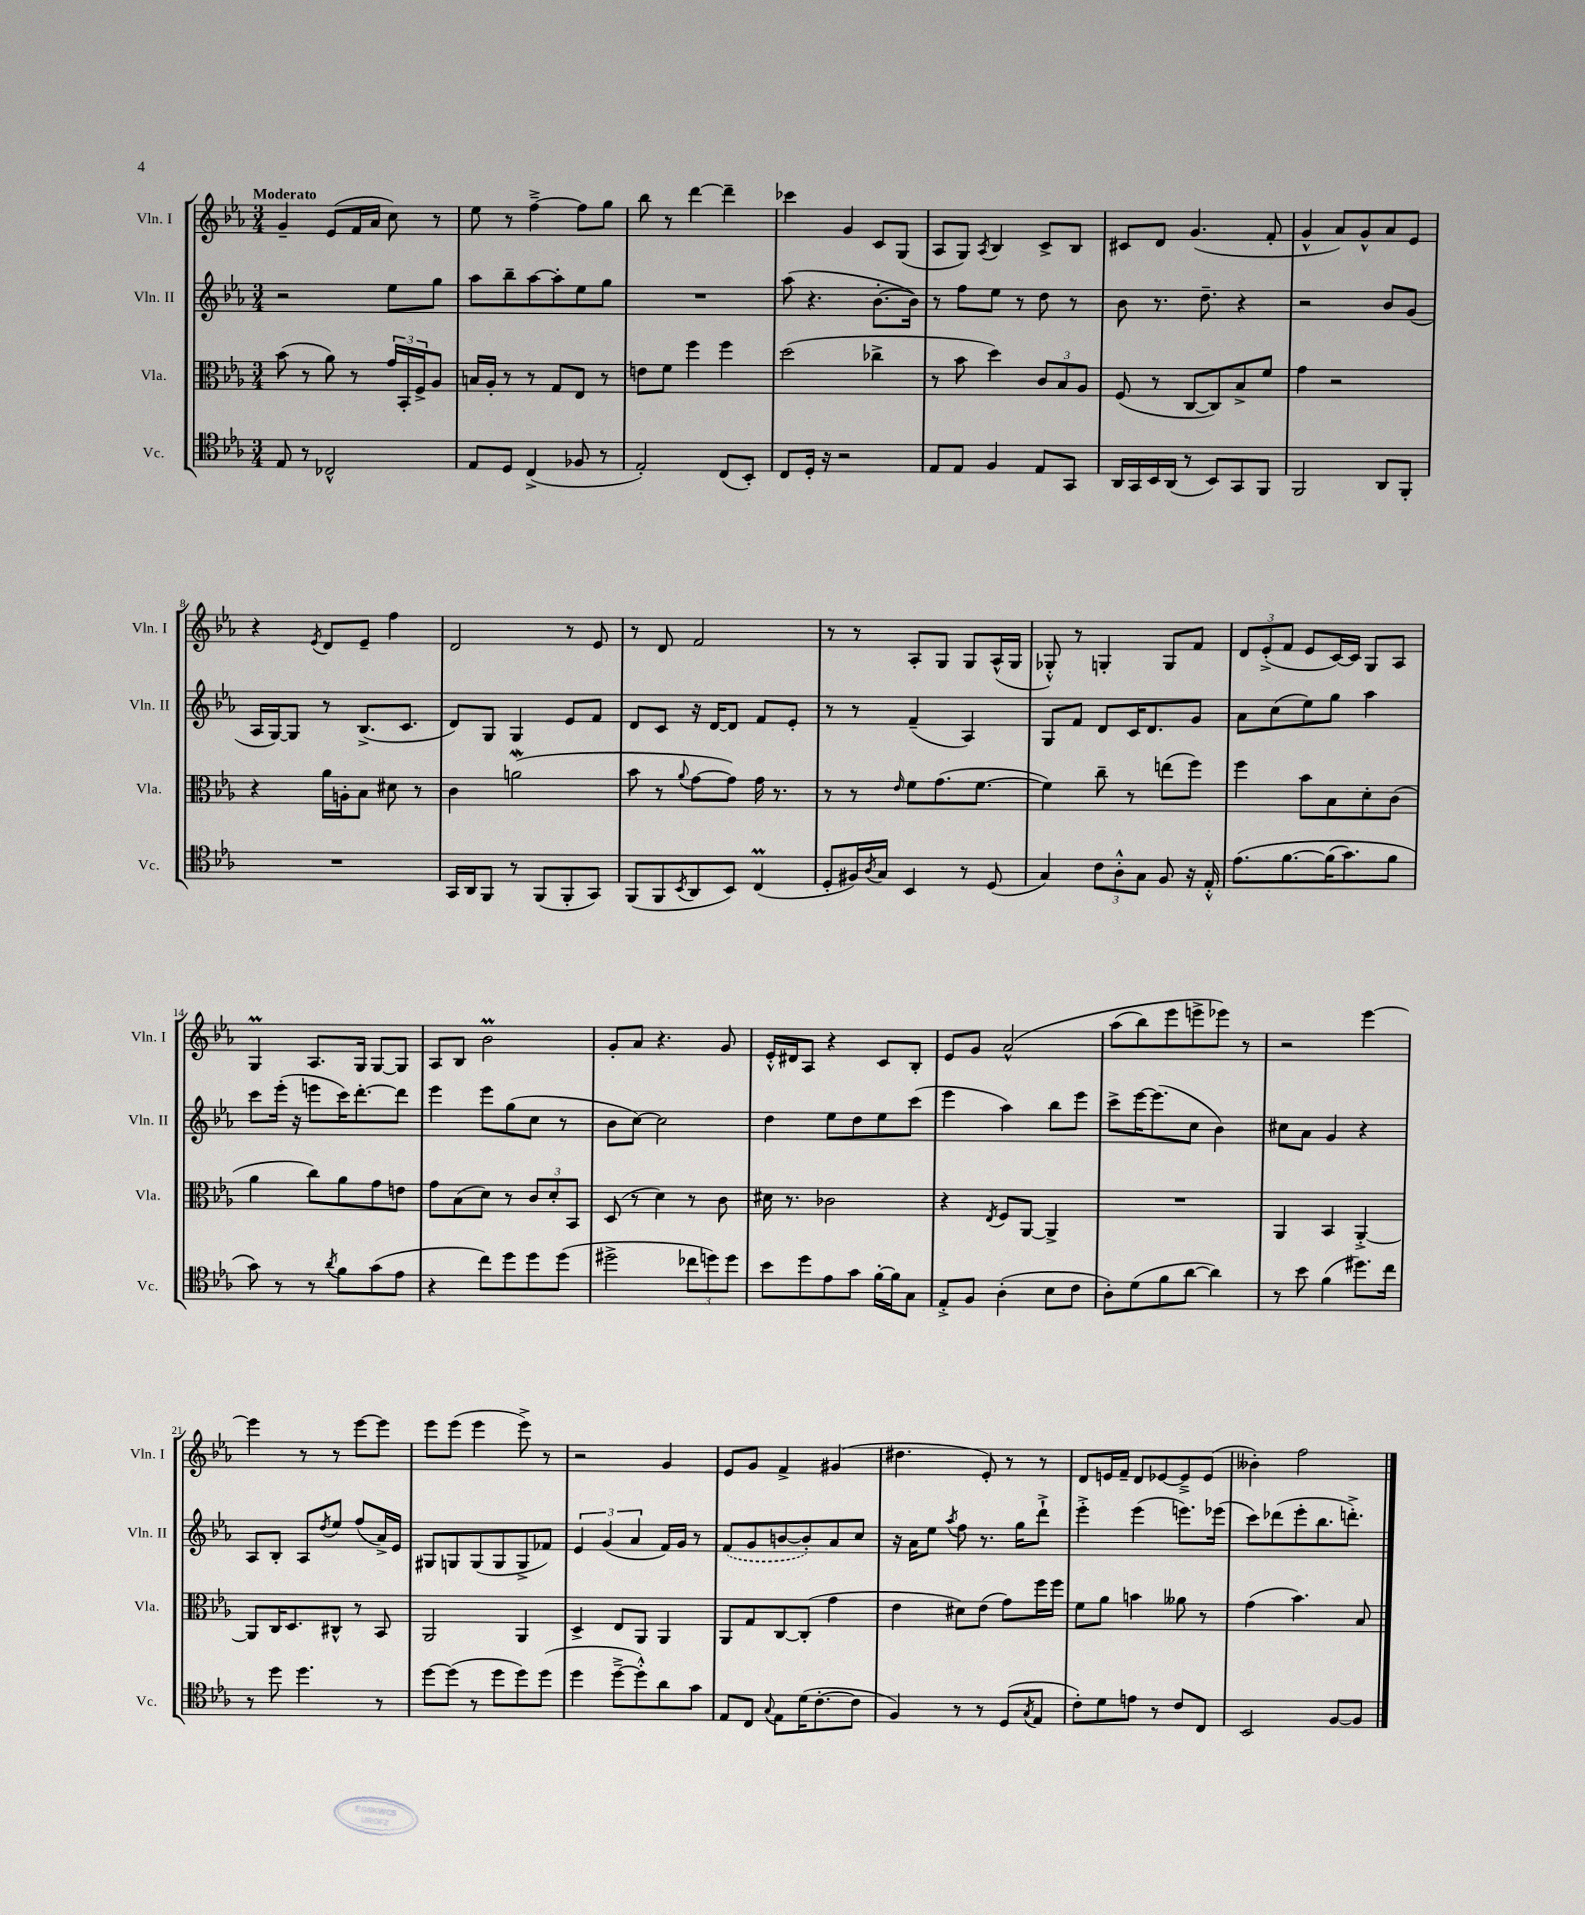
<<
\new StaffGroup <<
\new Staff = "s0" \with { instrumentName = "Vln. I" shortInstrumentName = "Vln. I" } {
    \clef treble \key ees \major \numericTimeSignature \time 3/4 \tempo "Moderato"
    g'4-- ees'8( f'16 aes'16 c''8) r8 |
    ees''8 r8 f''4~---> f''8 g''8 |
    bes''8 r8 d'''4~ d'''4-- |
    ces'''4 g'4 c'8 g8( |
    aes8 g8) \acciaccatura { aes8 } bes4 c'8-> bes8 |
    cis'8 d'8 g'4.( f'8-. |
    g'4-^ aes'8) g'8-^ aes'8 ees'8 |
    r4 \acciaccatura { ees'8 } d'8 ees'8-- f''4 |
    d'2 r8 ees'8 |
    r8 d'8 f'2 |
    r8 r8 aes8-. g8 g8 aes16-^( g16 |
    ges8-.-^) r8 g4-. g8 f'8 |
    \tuplet 3/2 { d'8 ees'8-.->( f'8 } ees'8 c'16~) c'16 g8 aes8 |
    g4\prall aes8. g16 g8~ g8 |
    aes8 bes8 bes'2\prall |
    g'8-. aes'8 r4. g'8 |
    ees'16-.-^ dis'16 aes8 r4 c'8 bes8-. |
    ees'8 g'8 aes'2-^\( |
    aes''8( bes''8) ees'''8 e'''8-> ees'''8\) r8 |
    r2 ees'''4~ |
    ees'''4 r8 r8 ees'''8~ ees'''8 |
    ees'''8 ees'''8( ees'''4 ees'''8->) r8 |
    r2 g'4 |
    ees'8 g'8 f'4-> gis'4( |
    dis''4. ees'8-.) r8 r8 |
    d'8 e'16 f'16-- d'8 ees'8~ ees'8---> ees'8( |
    beses'4-.) f''2 \bar "|." |
}
\new Staff = "s1" \with { instrumentName = "Vln. II" shortInstrumentName = "Vln. II" } {
    \clef treble \key ees \major \numericTimeSignature \time 3/4
    r2 ees''8 g''8 |
    aes''8 bes''8-- aes''8~ aes''8-. ees''8 g''8 |
    R2. |
    aes''8( r4. bes'8.~-. bes'16) |
    r8 f''8 ees''8 r8 d''8 r8 |
    bes'8 r8. d''8.-- r4 |
    r2 bes'8 g'8( |
    aes16 g16~) g8 r8 bes8.->( c'8. |
    d'8) g8 g4 ees'8 f'8 |
    d'8 c'8 r16 d'16~ d'8 f'8 ees'8-. |
    r8 r8 f'4--( aes4) |
    g8 f'8 d'8 c'16 d'8. g'8 |
    aes'8 c''8( ees''8) g''8 aes''4 |
    c'''8 ees'''16-.( r16 e'''8 c'''16) d'''8.~-. d'''8 |
    ees'''4 ees'''8 g''8( c''8 r8 |
    bes'8 c''8~) c''2 |
    d''4 ees''8 d''8 ees''8 c'''8( |
    ees'''4 aes''4) bes''8 ees'''8 |
    c'''8-> ees'''16~ ees'''8.( c''8 bes'4) |
    cis''8 aes'8 g'4 r4 |
    aes8 bes8-. aes8 \acciaccatura { d''8 } ees''8 f''8( aes'16->) ees'16 |
    gis8 g8 g8( g8 g8-> fes'8) |
    \tuplet 3/2 { ees'4 g'4( aes'4 } f'16) g'16 r8 |
    \once \slurDashed f'8( g'8 b'8~ b'8-.) aes'8 c''8 |
    r16 aes'16 ees''8 \acciaccatura { aes''8 } f''8 r8. g''16 d'''8-!-> |
    ees'''4-.-> ees'''4( e'''8.) ees'''16( |
    c'''8) des'''8( ees'''8-. bes''8. d'''8.-.->) \bar "|." |
}
\new Staff = "s2" \with { instrumentName = "Vla." shortInstrumentName = "Vla." } {
    \clef alto \key ees \major \numericTimeSignature \time 3/4
    bes'8( r8 aes'8) r8 \tuplet 3/2 { g'16 bes,16-. f16-> } aes8 |
    b16 aes16-. r8 r8 g8 ees8 r8 |
    e'8 f'8 f''4 f''4 |
    d''2( ces''4-> |
    r8 bes'8 d''4) \tuplet 3/2 { c'8 bes8 aes8 } |
    f8( r8 c8~ c8) bes8-> f'8 |
    g'4 r2 |
    r4 aes'16 a16-. bes8 dis'8 r8 |
    c'4 a'2\mordent( |
    bes'8 r8 \appoggiatura { aes'8 } g'8~ g'8) g'16 r8. |
    r8 r8 \grace { ees'16 } f'8 g'8.( f'8.~ |
    f'4) c''8-- r8 e''8( f''8) |
    f''4 bes'8 bes8 d'8-. c'8( |
    aes'4 c''8) aes'8 g'8 e'8 |
    g'8 bes8( d'8) r8 \tuplet 3/2 { c'8 d'8-. bes,8 } |
    d8( r8 d'4) r8 c'8 |
    dis'16 r8. ces'2 |
    r4 \acciaccatura { ees8 } f8 aes,8~ aes,4-> |
    R2. |
    aes,4 bes,4 aes,4~-.-> |
    aes,8 c16 d8. cis8-^ r8 bes,8 |
    aes,2 aes,4 |
    d4-> ees8 aes,8 aes,4 |
    aes,8 g8 c8~ c8-.( g'4 |
    ees'4 dis'8) ees'8( g'8) f''16 f''16 |
    f'8 aes'8 b'4 aeses'8 r8 |
    g'4( bes'4.) bes8 \bar "|." |
}
\new Staff = "s3" \with { instrumentName = "Vc." shortInstrumentName = "Vc." } {
    \clef tenor \key ees \major \numericTimeSignature \time 3/4
    ees8 r8 ces2-^ |
    ees8 d8 c4->( fes8 r8 |
    ees2-.) c8( bes,8-.) |
    c8 d16-. r16 r2 |
    ees8 ees8 f4 ees8 g,8 |
    aes,16 g,16 bes,16 aes,16( r8 bes,8) g,8 f,8 |
    f,2 aes,8 f,8-. |
    R2. |
    g,16 aes,16 f,8 r8 f,8( f,8-. g,8) |
    f,8( f,8 \acciaccatura { bes,8 } aes,8 bes,8) c4\prall( |
    d8-. fis16) \acciaccatura { aes8 } g16 bes,4 r8 d8( |
    g4) \tuplet 3/2 { c'8 aes8-.-^ g8 } f8 r16 ees16-.-^ |
    ees'8.\( f'8.~ f'16( g'8.) f'8 |
    g'8\) r8 r8 \acciaccatura { aes'8 } f'8 g'8( ees'8 |
    r4 c''8) d''8 d''8 d''8( |
    dis''2-> \tuplet 3/2 { ces''8 d''8) d''8 } |
    bes'8 d''8 ees'8 g'8 f'16~-. f'16 g8 |
    ees8-.-> f8 aes4-.( bes8 c'8 |
    aes8-.) d'8( f'8 aes'8~ aes'4) |
    r8 bes'8 f'4( dis''8.) c''16 |
    r8 d''8 d''4. r8 |
    d''8~ d''8( r8 d''8 d''8) d''8( |
    d''4 d''8~---> d''8-.-^) aes'8 g'8 |
    ees8 c8 \appoggiatura { g8 } ees8 d'16( c'8.~-. c'8 |
    f4) r8 r8 d8( \acciaccatura { g8 } ees8 |
    c'8-.) d'8 e'8 r8 c'8 c8 |
    bes,2 f8~ f8 \bar "|." |
}
>>
>>
